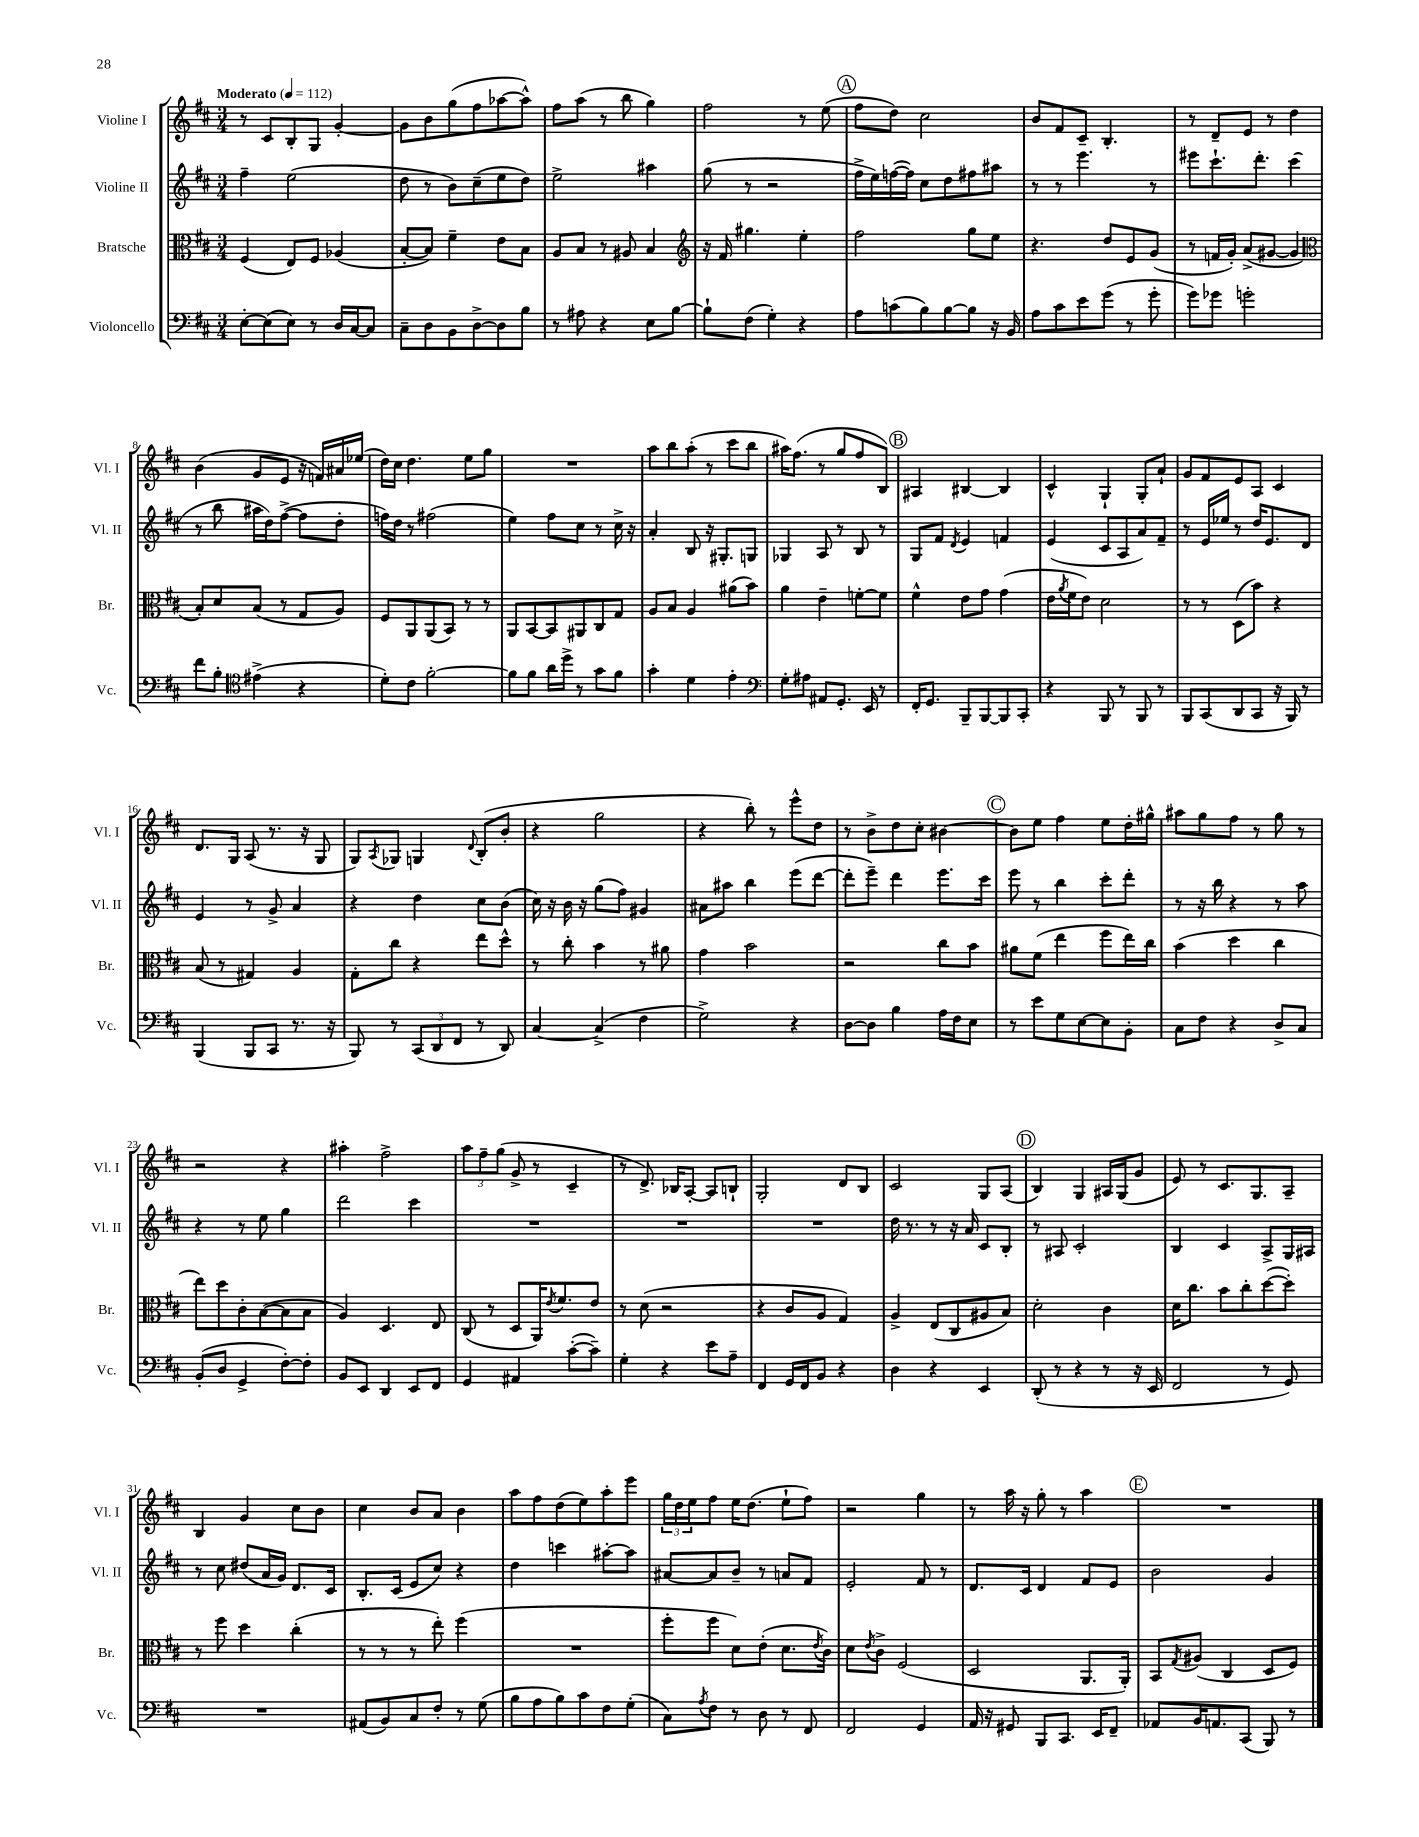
<<
\new StaffGroup <<
\new Staff = "s0" \with { instrumentName = "Violine I" shortInstrumentName = "Vl. I" } {
    \clef treble \key d \major \numericTimeSignature \time 3/4 \tempo "Moderato" 4 = 112
    r8 cis'8 b8-. g8 g'4~-. |
    g'8 b'8 g''8( fis''8 aes''8~ aes''8-^) |
    fis''8 a''8( r8 b''8 g''4) |
    fis''2 r8 e''8( |
    \mark \markup { \circle "A" } fis''8 d''8) cis''2 |
    b'8 fis'8 cis'8-- b4.-. |
    r8 d'8-- e'8 r8 d''4 |
    b'4( g'8 e'8 r16 f'16) ais'16 ees''16( |
    d''16) cis''16 d''4. e''8 g''8 |
    R2. |
    a''8 b''8 a''8-.( r8 cis'''8 b''8 |
    ais''16) fis''8.( r8 g''8 fis''8 b8) |
    \mark \markup { \circle "B" } ais4 bis4~ bis4 |
    cis'4-^ g4-! g8-. a'8-! |
    g'8 fis'8 e'8 a8 cis'4 |
    d'8. g16 a8( r8. r16 g8 |
    g8) \acciaccatura { a8 } ges8 g4 \appoggiatura { d'8 } b8-.( b'8-. |
    r4 g''2 |
    r4 b''8-.) r8 e'''8-^ d''8 |
    r8 b'8-> d''8 cis''8-. bis'4~ |
    \mark \markup { \circle "C" } bis'8 e''8 fis''4 e''8 d''16-. gis''16-^ |
    ais''8 g''8 fis''8 r8 g''8 r8 |
    r2 r4 |
    ais''4-. fis''2-> |
    \tuplet 3/2 { a''8 fis''8-- g''8( } g'8-> r8 cis'4-- |
    r8 d'8.->) bes16 a8~-. a8 b8-! |
    g2-. d'8 b8 |
    cis'2 g8 a8( |
    \mark \markup { \circle "D" } b4) g4 ais16 g16( g'8 |
    e'8) r8 cis'8. g8. a8-- |
    b4 g'4 cis''8 b'8 |
    cis''4 b'8 a'8 b'4 |
    a''8 fis''8 d''8( e''8) a''8-. e'''8 |
    \tuplet 3/2 { g''16 d''16 e''16 } fis''8 e''16 d''8.( e''8-! fis''8) |
    r2 g''4 |
    r8 a''16 r16 g''8-. r8 a''4 |
    \mark \markup { \circle "E" } R2. \bar "|." |
}
\new Staff = "s1" \with { instrumentName = "Violine II" shortInstrumentName = "Vl. II" } {
    \clef treble \key d \major \numericTimeSignature \time 3/4
    fis''4-- e''2( |
    d''8 r8 b'8) cis''8--( e''8 d''8) |
    e''2-> ais''4 |
    g''8( r8 r2 |
    \mark \markup { \circle "A" } fis''16-> e''16) f''16~( f''16) cis''8 d''8 fis''8 ais''8 |
    r8 r8 e'''4. r8 |
    eis'''8 cis'''8.-! d'''8.-. cis'''4( |
    r8 b''8 ais''16 d''16) fis''8~->( fis''8 d''8-. |
    f''16) d''16 r8 fis''2( |
    e''4) fis''8 cis''8 r8 cis''16-> r16 |
    a'4-. b8 r16 gis8.-. g8 |
    ges4 a8 r8 b8 r8 |
    \mark \markup { \circle "B" } g8 fis'8 \acciaccatura { d'8 } e'4 f'4 |
    e'4( cis'8 a8 a'8) fis'8-- |
    r8 e'16 ees''16 r8 d''16 e'8. d'8 |
    e'4 r8 g'8-> a'4 |
    r4 d''4 cis''8 b'8( |
    cis''16) r16 b'16 r16 g''8( fis''8) gis'4 |
    ais'8 ais''8 b''4 e'''8( d'''8~ |
    d'''8-. e'''8--) d'''4 e'''8. cis'''16 |
    \mark \markup { \circle "C" } e'''8 r8 b''4 cis'''8-. d'''8-. |
    r8 r16 b''16 r4 r8 a''8 |
    r4 r8 e''8 g''4 |
    d'''2 cis'''4 |
    R2. |
    R2. |
    R2. |
    d''16 r8. r8 r16 a'16 cis'8 b8-. |
    \mark \markup { \circle "D" } r8 ais8 cis'2-. |
    b4 cis'4 a8-> g16 ais16 |
    r8 cis''8 dis''8( a'16 g'16) d'8. cis'16 |
    b8.-. cis'16( e'8 cis''8) r4 |
    d''4 c'''4 ais''8~-. ais''8 |
    ais'8~ ais'8 b'8-- r8 a'8 fis'8 |
    e'2-. fis'8 r8 |
    d'8. cis'16 d'4 fis'8 e'8 |
    \mark \markup { \circle "E" } b'2 g'4 \bar "|." |
}
\new Staff = "s2" \with { instrumentName = "Bratsche" shortInstrumentName = "Br." } {
    \clef alto \key d \major \numericTimeSignature \time 3/4
    fis4( e8) fis8 aes4( |
    b8~-. b8) fis'4-- e'8 b8 |
    a8 b8 r8 ais8 b4 |
    \clef treble r16 fis'16 gis''4. e''4-. |
    \mark \markup { \circle "A" } fis''2 g''8 e''8 |
    r4. d''8 e'8 g'8( |
    r8 f'16 g'16-.) a'8->( gis'8~ gis'4 |
    \clef alto b8-.) d'8 b8( r8 g8 a8) |
    fis8 a,8 a,8( b,8) r8 r8 |
    a,8 b,8~ b,8 ais,8 cis8 g8 |
    a8 b8 a4 ais'8( b'8) |
    a'4 e'4-- f'8~-. f'8 |
    \mark \markup { \circle "B" } fis'4-^ e'8 g'8 g'4( |
    e'16 \acciaccatura { a'8 } fis'16 e'8) d'2 |
    r8 r8 d8( b'8) r4 |
    b8( r8 gis4) a4 |
    g8-. cis''8 r4 e''8 d''8-^ |
    r8 cis''8-. b'4 r8 ais'8 |
    g'4 b'2 |
    r2 cis''8 b'8 |
    \mark \markup { \circle "C" } ais'8 fis'8( e''4 fis''8 e''16) cis''16 |
    b'4( d''4 cis''4 |
    e''8) d''8 cis'8-. b8~( b8 b8 |
    a4) d4. e8 |
    cis8( r8 d8 a,16) \acciaccatura { e'8 } fis'8. e'8 |
    r8 d'8( r2 |
    r4 cis'8 a8 g4) |
    a4-> e8( cis8 ais8 b8) |
    \mark \markup { \circle "D" } d'2-. cis'4 |
    d'16 cis''8. b'8 cis''8-. d''8~( d''8-.) |
    r8 fis''8 d''4 cis''4-.( |
    r8 r8 r8 e''8-.) fis''4( |
    R2. |
    fis''8-. fis''8 d'8) e'8-.( d'8. \acciaccatura { e'8 } cis'16) |
    d'8 \acciaccatura { e'8 } cis'8-> fis2( |
    d2 a,8. a,16-.) |
    \mark \markup { \circle "E" } b,8 \acciaccatura { g8 } ais8( cis4 d8 fis8) \bar "|." |
}
\new Staff = "s3" \with { instrumentName = "Violoncello" shortInstrumentName = "Vc." } {
    \clef bass \key d \major \numericTimeSignature \time 3/4
    e8~-. e8( e8) r8 d16 cis16~ cis8 |
    cis8-- d8 b,8 d8~-> d8 b8 |
    r8 ais8 r4 e8 b8~ |
    b8-! fis8( g4-.) r4 |
    \mark \markup { \circle "A" } a8 c'8( b8) b8~ b8 r16 b,16 |
    a8 cis'8 e'8 g'8( r8 g'8-. |
    g'8) ges'8 g'2-. |
    fis'8 b8-. \clef tenor eis'4->( r4 |
    d'8-.) cis'8 fis'2~-. |
    fis'8 fis'8 a'16 d''16-> r8 g'8 fis'8 |
    g'4-. d'4 e'4-. |
    \clef bass g8-. ais8 ais,8 g,8.-. e,16 r8 |
    \mark \markup { \circle "B" } fis,16-. g,8. b,,8-- b,,8~ b,,8 cis,8-. |
    r4 b,,8 r8 b,,8 r8 |
    b,,8 cis,8( d,8 cis,8 r16 b,,16) r8 |
    b,,4( b,,8 cis,8 r8. r16 |
    b,,8) r8 \tuplet 3/2 { cis,8( d,8 fis,8 } r8 d,8) |
    cis4~ cis4->( fis4 |
    g2->) r4 |
    d8~ d8 b4 a16 fis16 e8 |
    \mark \markup { \circle "C" } r8 e'8 g8 e8~ e8 b,8-. |
    cis8 fis8 r4 d8-> cis8 |
    b,8-.( d8 g,4-> fis8~-.) fis8-. |
    b,8 e,8 d,4 e,8 fis,8 |
    g,4 ais,4 cis'8~-.( cis'8--) |
    g4-. r4 e'8 a8-- |
    fis,4 g,16 fis,16 b,8 r4 |
    d4 r4 e,4 |
    \mark \markup { \circle "D" } d,8-.( r8 r4 r8 r16 e,16 |
    fis,2 r8 g,8) |
    R2. |
    ais,8( b,8) cis8 fis8-. r8 g8( |
    b8 a8 b8) cis'8 fis8 g8-.( |
    cis8) \acciaccatura { a8 } fis8 r8 d8 r8 fis,8 |
    fis,2 g,4 |
    a,16 r16 gis,8 b,,8 cis,8. e,16 fis,8-- |
    \mark \markup { \circle "E" } aes,8 b,16 a,8. cis,8( b,,8) r8 \bar "|." |
}
>>
>>
